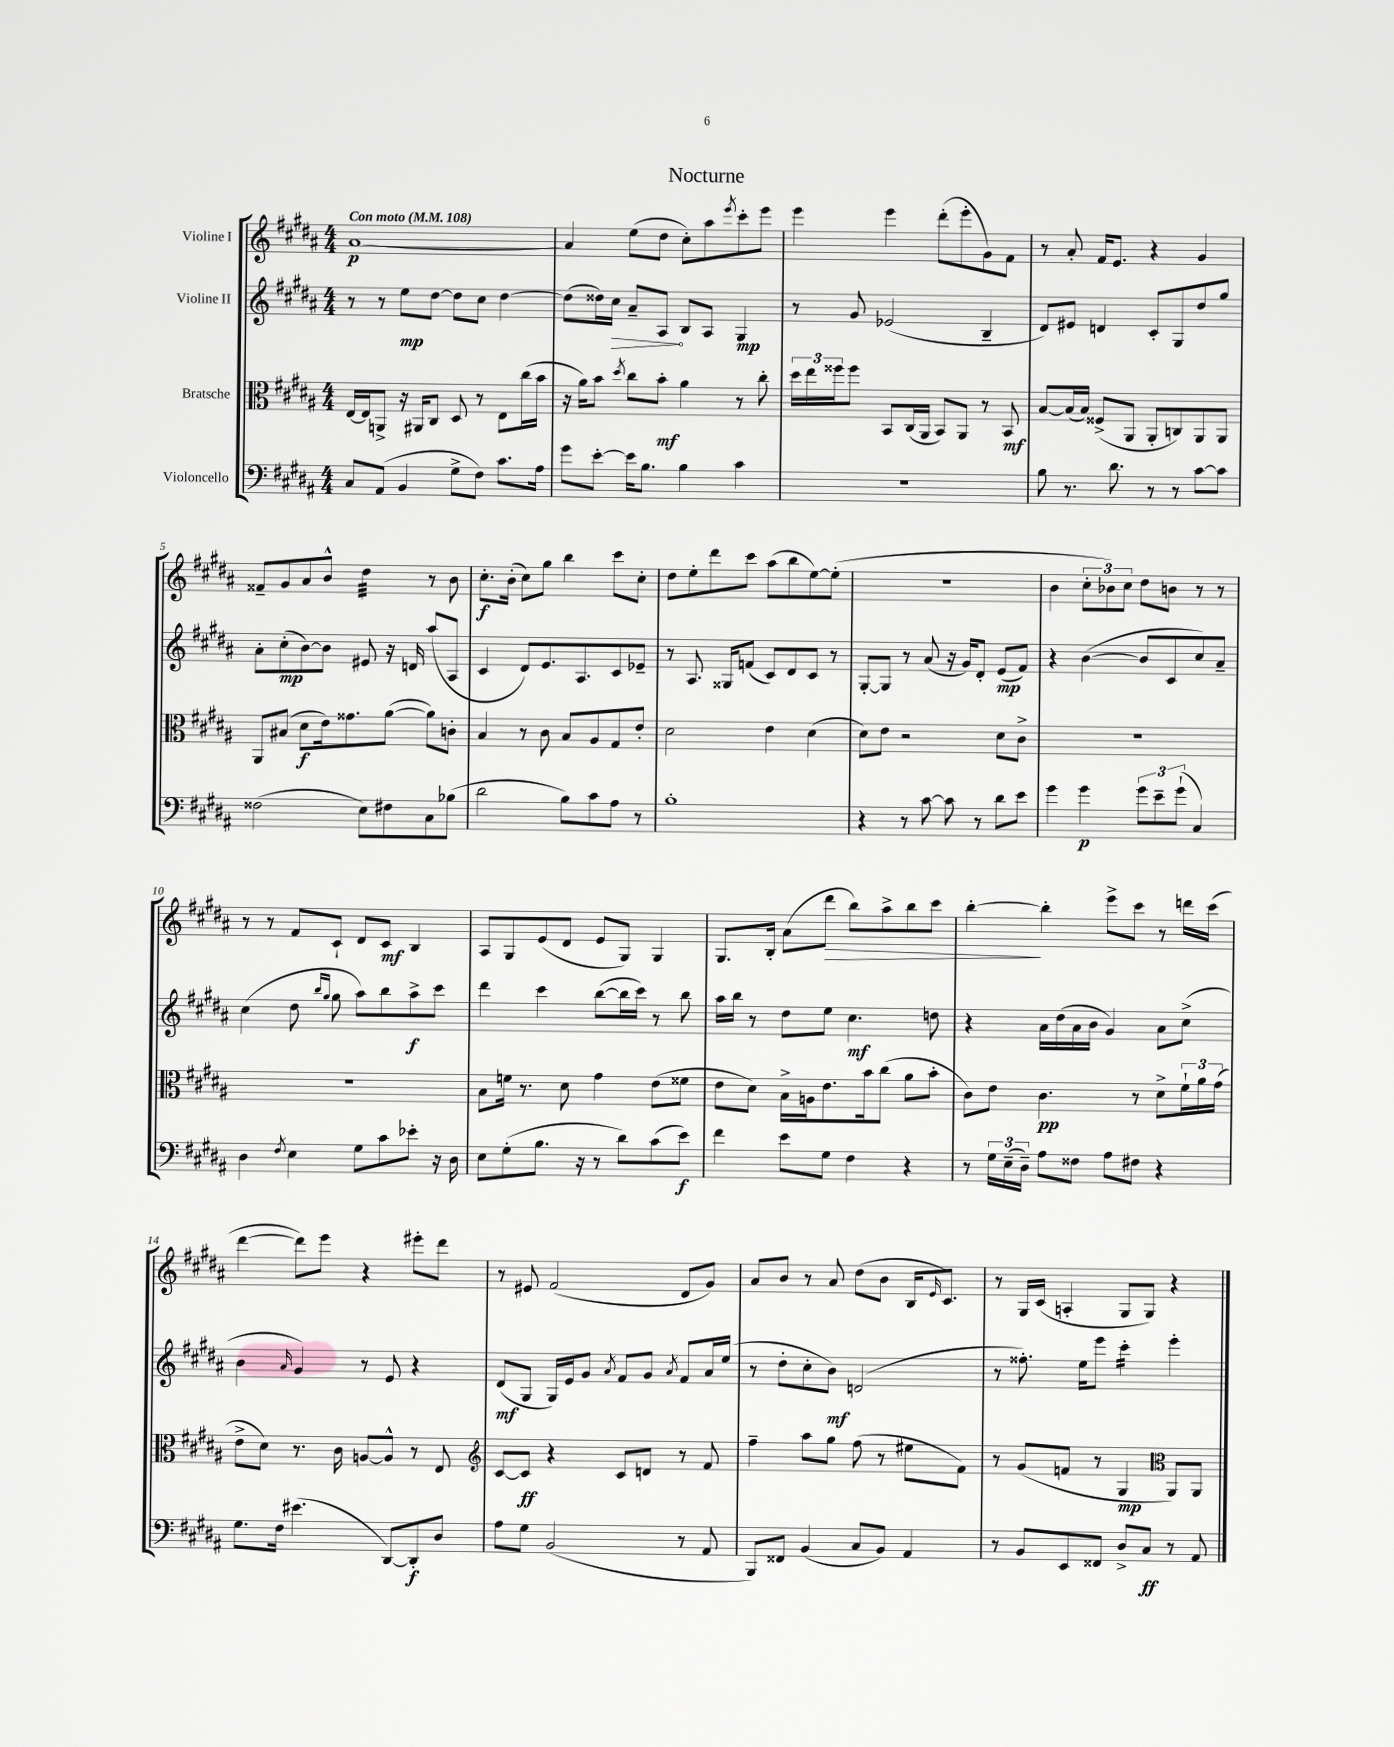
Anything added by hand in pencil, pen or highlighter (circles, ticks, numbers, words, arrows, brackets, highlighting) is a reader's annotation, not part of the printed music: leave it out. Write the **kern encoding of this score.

**kern	**kern	**kern	**kern
*staff4	*staff3	*staff2	*staff1
*clefF4	*clefC3	*clefG2	*clefG2
*k[f#c#g#d#a#]	*k[f#c#g#d#a#]	*k[f#c#g#d#a#]	*k[f#c#g#d#a#]
*M4/4	*M4/4	*M4/4	*M4/4
*MM108	*MM108	*MM108	*MM108
8C#	[16E	8r	[1a#
.	16E]	.	.
(8AA#	8AA^	8r	.
4BB	16r	8ee	.
.	16AA#	.	.
.	8C#	[8dd#	.
8G#^	8D#	8dd#]	.
8F#)	8r	8cc#	.
8.c#	8E	[4dd#	.
.	(16cc#	.	.
16A#	16b	.	.
=	=	=	=
8g#	16r	(8dd#]	4a#]
.	16a#)	.	.
[8e'	8b	16dd##)	.
.	.	16cc#	.
.	8qdd#	.	.
16e]	8cc#	8a#~	(8ee
8.B	.	.	.
.	8b'	8A#	8dd#
4B	4a#	8B	8cc#')
.	.	8A#	8aa#
.	.	.	8qeee
4c#	8r	4G#	8ccc#'
.	8cc#'	.	8eee
=	=	=	=
1r	24dd#	8r	4eee
.	24ee	.	.
.	24ff##	.	.
.	8ff##	8g#	.
.	8BB	(2e-	4eee
.	(16C#	.	.
.	16AA#	.	.
.	8BB)	.	(8ddd#'
.	8AA#	.	8eee'
.	8r	4B~	8g#)
.	8BB	.	8f#
=	=	=	=
8B	[8B	8d#)	8r
8.r	(16B]	8e#	8a#'
.	16B)	.	.
.	(8F##^	4d	16f#
8.d#	.	.	8.e
.	8AA#	.	.
8r	8AA#'	8c#'	4r
8r	8C)	8G#	.
[8c#	8AA#	8dd#	4g#
8c#]	8AA#	8gg#	.
=	=	=	=
(2F##	8AA#	8a#'	8f##~
.	(8B#	(8cc#'	8g#
.	8d#	[8b)	8a#
.	16e)	8b]	8b^^
.	8.g##	.	.
8E)	.	8e#	4dd#
8F#	([8a#	16r	.
.	.	16d	.
8C#	8a#])	(8aa#	8r
(8B-	8c'	8A#	8b
=	=	=	=
2d#	4B	4c#	8.cc#'
.	.	.	(16b'
.	8r	8d#)	8cc#)
.	8c#	8.e	8gg#
8B)	8B	.	4bb
.	.	8.A#	.
8c#	8A#	.	.
8A#	8G#	8c#	8ccc#
8r	8e'	8e-~	8cc#'
=	=	=	=
1B'	2d#	8r	8dd#
.	.	8.A#	8ee'
.	.	.	8ddd#
.	.	16G##	.
.	.	(8f	8ccc#
.	4e	8c#)	(8aa#
.	.	8d#	8bb
.	(4d#	8c#	[8ee)
.	.	8r	(8ee']
=	=	=	=
4r	8d#)	[8G#'	1r
.	8e	8G#]	.
8r	2r	8r	.
[8c#	.	(8a#	.
8c#]	.	16r	.
.	.	16g#)	.
8r	.	8d#'	.
8d#	8d#	(8e	.
8e	8c#^	8f#)	.
=	=	=	=
4g#	1r	4r	4b
4g#	.	([4b	12cc#'
.	.	.	12b-)
.	.	.	12cc#
12g#	.	8b]	8dd#
12e~	.	.	.
.	.	8c#	8b
(12g#`	.	.	.
4C#)	.	8cc#)	8r
.	.	8a#~	8r
=	=	=	=
4D#	1r	(4cc#	8r
.	.	.	8r
8qF#	.	.	.
4E	.	8dd#	8f#
.	.	16qqbb	.
.	.	16qqgg#	.
.	.	8gg#	8c#`
8G#	.	8aa#)	8d#
8c#	.	8bb	8c#
8e-'	.	8aa#^	4B
16r	.	8ccc#	.
16D#	.	.	.
=	=	=	=
8E	8B	4ddd#	8A#
(8G#'	16f	.	8G#
.	8.r	.	.
8.B	.	4ccc#	(8e
.	8d#	.	8d#
16r	.	.	.
8r	4g#	([8bb	8e
8d#)	.	16bb]	8G#)
.	.	16ccc#)	.
(8c#	(8e	8r	4G#
8e)	8f##	8bb	.
=	=	=	=
4f#	8e	16aa#	8.G#
.	.	16bb	.
.	8d#)	8r	.
.	.	.	16B'
8e	16B^	8dd#	(8a#
.	16A	.	.
8G#	8.e	8ee	8ddd#
4F#	.	4.cc#	8bb)
.	16b	.	.
.	(8cc#	.	8aa#^
4r	8a#	.	8bb
.	8b'	8dd	8ccc#
=	=	=	=
8r	8c#)	4r	[4bb'
24G#	8e	.	.
(24E~	.	.	.
24D#~)	.	.	.
8A#	4.c#	16a#	4bb']
.	.	(16dd#	.
8F##	.	16a#	.
.	.	16b	.
8A#	.	4g#)	8eee^
8F#	8r	.	8ccc#
4r	8d#^	8a#	8r
.	24f#`	(8cc#^	16ddd
.	24a#	.	.
.	.	.	(16ccc#
.	(24g#	.	.
=	=	=	=
8.G#	8e^	4b	[4ddd#
.	8d#)	.	.
16F#	.	.	.
.	.	16qqa#	.
(4.e#	8.r	4g#)	8ddd#])
.	.	.	8eee
.	16c#	.	.
.	[8A	8r	4r
[8DD#)	8A^^]	8e	.
8DD#']	8r	4r	8eee#'
8D#	8E	.	8ddd#
=	=	=	=
*	*clefG2	*	*
8A#	[8c#	(8d#	8r
8G#	8c#]	8G#	8e#
(2BB	4r	16G#)	(2f#
.	.	16e	.
.	.	8g#	.
.	.	8qa#	.
.	8c#	8f#	.
.	8d	8g#	.
.	.	8qa#	.
8r	8r	8f#	8d#
8AA#	8f#	16a#	8g#)
.	.	(16ee	.
=	=	=	=
8BBB)	4ff#~	8r	8a#
8FF##	.	8dd#'	8b
(4BB	8aa#	8cc#'	8r
.	8gg#	8b)	8a#
8C#	(8ff#	(2d	(8dd#
8BB)	8r	.	8b
4AA#	8ee#	.	16B
.	.	.	16qqe
.	.	.	8.c#)
.	8f#)	.	.
=	=	=	=
8r	8r	8r	8r
8BB	(8g#	8.ff##')	16G#
.	.	.	(16c#
8EE	8f	.	4A'
.	.	16ee	.
8FF##	8r	8eee	.
8D#^	4G#	4ccc#'	8G#
8C#	.	.	8G#)
*	*clefC3	*	*
8r	8AA#)	4eee'	4r
8AA#	8AA#	.	.
==	==	==	==
*-	*-	*-	*-
